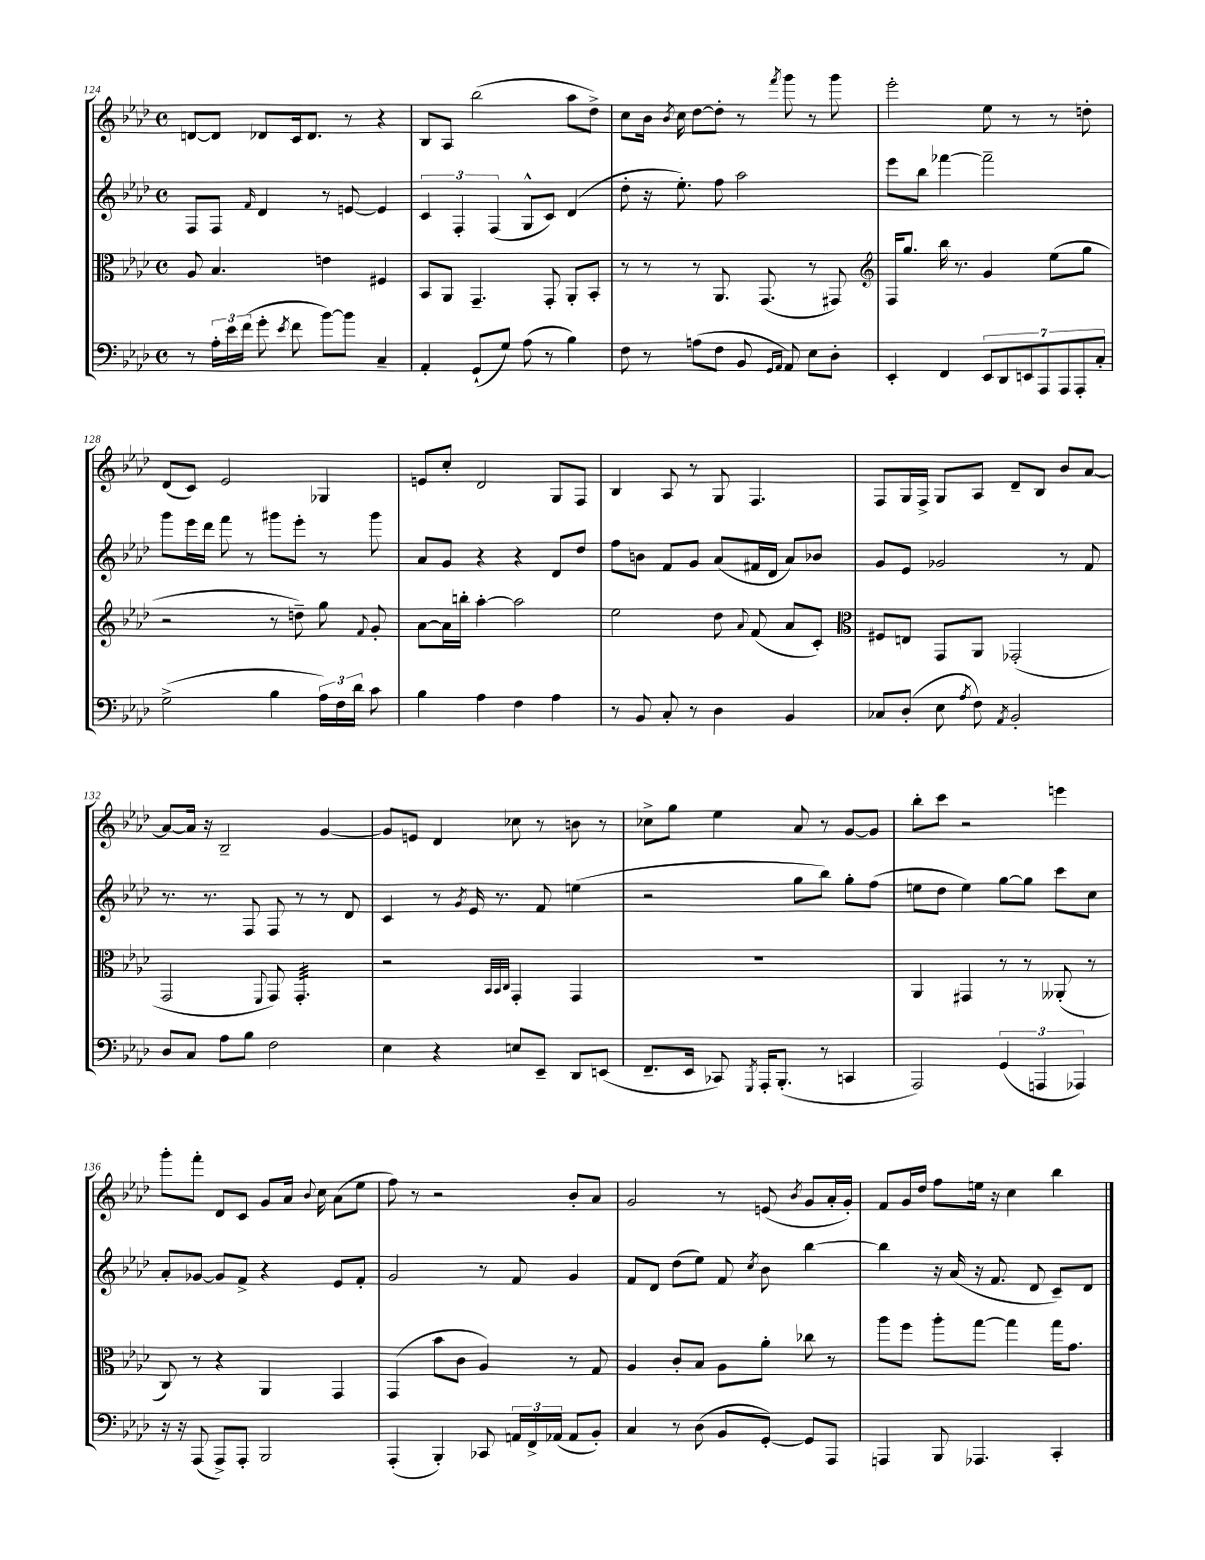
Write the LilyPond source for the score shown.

<<
\new StaffGroup <<
\new Staff = "s0" {
    \clef treble \key aes \major \defaultTimeSignature \time 4/4
    \autoBeamOff d'8[~ d'8] des'8[ c'16 des'8.] r8 r4 |
    bes8[ aes8] bes''2( aes''8[ des''8]->) |
    c''8[ bes'16] \acciaccatura { bes'8 } c''16 des''8[~ des''8]-. r8 \acciaccatura { f'''8 } g'''8 r8 g'''8 |
    ees'''2-. ees''8 r8 r8 d''8-. |
    des'8[( c'8]) ees'2 ges4 |
    e'8[ c''8]-. des'2 g8[ f8] |
    bes4 aes8 r8 g8 f4. |
    f8[ g16 f16]-> g8[ aes8] des'8[-- bes8] bes'8[ aes'8]~ |
    aes'8[~ aes'16] r16 bes2-- g'4~ |
    g'8[ e'8] des'4 ces''8 r8 b'8 r8 |
    ces''8[-> g''8] ees''4 aes'8 r8 g'8[~ g'8] |
    bes''8[-. c'''8] r2 e'''4 |
    g'''8[-. f'''8]-. des'8[ c'8] g'8[ aes'16] \appoggiatura { bes'8 } c''16 aes'8[( ees''8] |
    f''8) r8 r2 bes'8[-. aes'8] |
    g'2 r8 e'8( \acciaccatura { bes'8 } g'8[ aes'16-. g'16]-.) |
    f'8[ g'16 des''16] f''8[ e''16] r16 c''4 bes''4 \bar "|." |
}
\new Staff = "s1" {
    \clef treble \key aes \major \defaultTimeSignature \time 4/4
    \autoBeamOff f8[ f8] \grace { f'16 } des'4 r8 e'8~ e'4 |
    \tuplet 3/2 { c'4 f4-. f4( } g8[-^ c'8]) des'4( |
    des''8-. r16 ees''8.-.) f''8 aes''2 |
    ees'''8[ bes''8] fes'''4~ fes'''2-- |
    g'''8[ ees'''16 des'''16] f'''8 r8 gis'''8[ ees'''8]-. r8 gis'''8 |
    aes'8[ g'8] r4 r4 des'8[ des''8] |
    f''8[ b'8] f'8[ g'8] aes'8[( fis'16 des'16] aes'8[) bes'8] |
    g'8[ ees'8] ges'2 r8 f'8 |
    r8. r8. f8 f8 r8 r8 des'8 |
    c'4 r8 \acciaccatura { g'8 } ees'16 r8. f'8 e''4( |
    r2 g''8[ bes''8]) g''8[-. f''8]( |
    e''8[ des''8] e''4) g''8[~ g''8] c'''8[ c''8] |
    aes'8[-. ges'8]~ ges'8[ f'8]-> r4 ees'8[ f'8]-. |
    g'2 r8 f'8 g'4 |
    f'8[ des'8] des''8[( ees''8]) f'8 \acciaccatura { c''8 } bes'8 bes''4~ |
    bes''4 r16 aes'16( r16 f'8. des'8 c'8[--) des'8] \bar "|." |
}
\new Staff = "s2" {
    \clef alto \key aes \major \defaultTimeSignature \time 4/4
    \autoBeamOff aes8 bes4. e'4 fis4 |
    bes,8[ aes,8] g,4.-- g,8-. aes,8[-. bes,8]-. |
    r8 r8 r8 aes,8. g,8.( r8 gis,8) |
    \clef treble f16[ g''8.] bes''16 r8. g'4 ees''8[( g''8] |
    r2 r8 d''8--) g''8 \appoggiatura { f'8 } g'8-. |
    aes'8[~ aes'16 b''16]-. aes''4~-. aes''2 |
    ees''2 des''8 \appoggiatura { aes'8 } f'8( aes'8[ c'8]-.) |
    \clef alto fis8[ e8] g,8[ aes,8] ges,2-.( |
    g,2 \appoggiatura { f,8 } g,8) g,4.:32-. |
    r2 \grace { bes,32[ bes,32 c32] } g,4-. g,4 |
    R1 |
    aes,4 gis,4 r8 r8 aeses,8-.( r8 |
    c8) r8 r4 aes,4 g,4 |
    g,4( bes'8[ c'8] aes4) r8 g8 |
    aes4 c'8[-. bes8] aes8[ aes'8]-. ces''8 r8 |
    aes''8[ f''8] aes''8[-. g''8]~ g''4 g''16[ g'8.] \bar "|." |
}
\new Staff = "s3" {
    \clef bass \key aes \major \defaultTimeSignature \time 4/4
    \autoBeamOff r8 \tuplet 3/2 { aes16[-. ees'16 f'16]( } g'8-. \acciaccatura { ees'8 } f'8 bes'8[~) bes'8] c4-- |
    aes,4-. g,8[-!( g8]) aes8( r8 bes4) |
    f8 r8 a8[( f8] bes,8 \grace { g,16[ aes,16] } aes,8) ees8[ des8]-. |
    ees,4-. f,4 \tuplet 7/4 { ees,8[ des,8 e,8 aes,,8 aes,,8 aes,,8-. c8]-. } |
    g2->( bes4 \tuplet 3/2 { aes16[) f16 des'16] } c'8 |
    bes4 aes4 f4 aes4 |
    r8 bes,8 c8-. r8 des4 bes,4 |
    ces8[ des8]-.( ees8 \acciaccatura { aes8 } f8) \acciaccatura { aes,8 } bes,2-. |
    des8[ c8] aes8[ bes8] f2 |
    ees4 r4 e8[ ees,8]-- des,8[ e,8]( |
    f,8.[-- ees,16] ces,8) \acciaccatura { g,,8 } aes,,16[-. bes,,8.]-.( r8 c,4 |
    aes,,2) \tuplet 3/2 { g,4( a,,4 aes,,4) } |
    r16 r16 aes,,8( aes,,8[->) aes,,8]-. bes,,2 |
    aes,,4-.( bes,,4-.) ces,8 \tuplet 3/2 { a,16[ f,16-> aes,16]( } aes,8[ bes,8]-.) |
    c4 r8 des8( bes,8[ g,8]~-.) g,8[ aes,,8] |
    a,,4 bes,,8 aes,,4. c,4-. \bar "|." |
}
>>
>>
\layout { \context { \Score currentBarNumber = #124 } }
